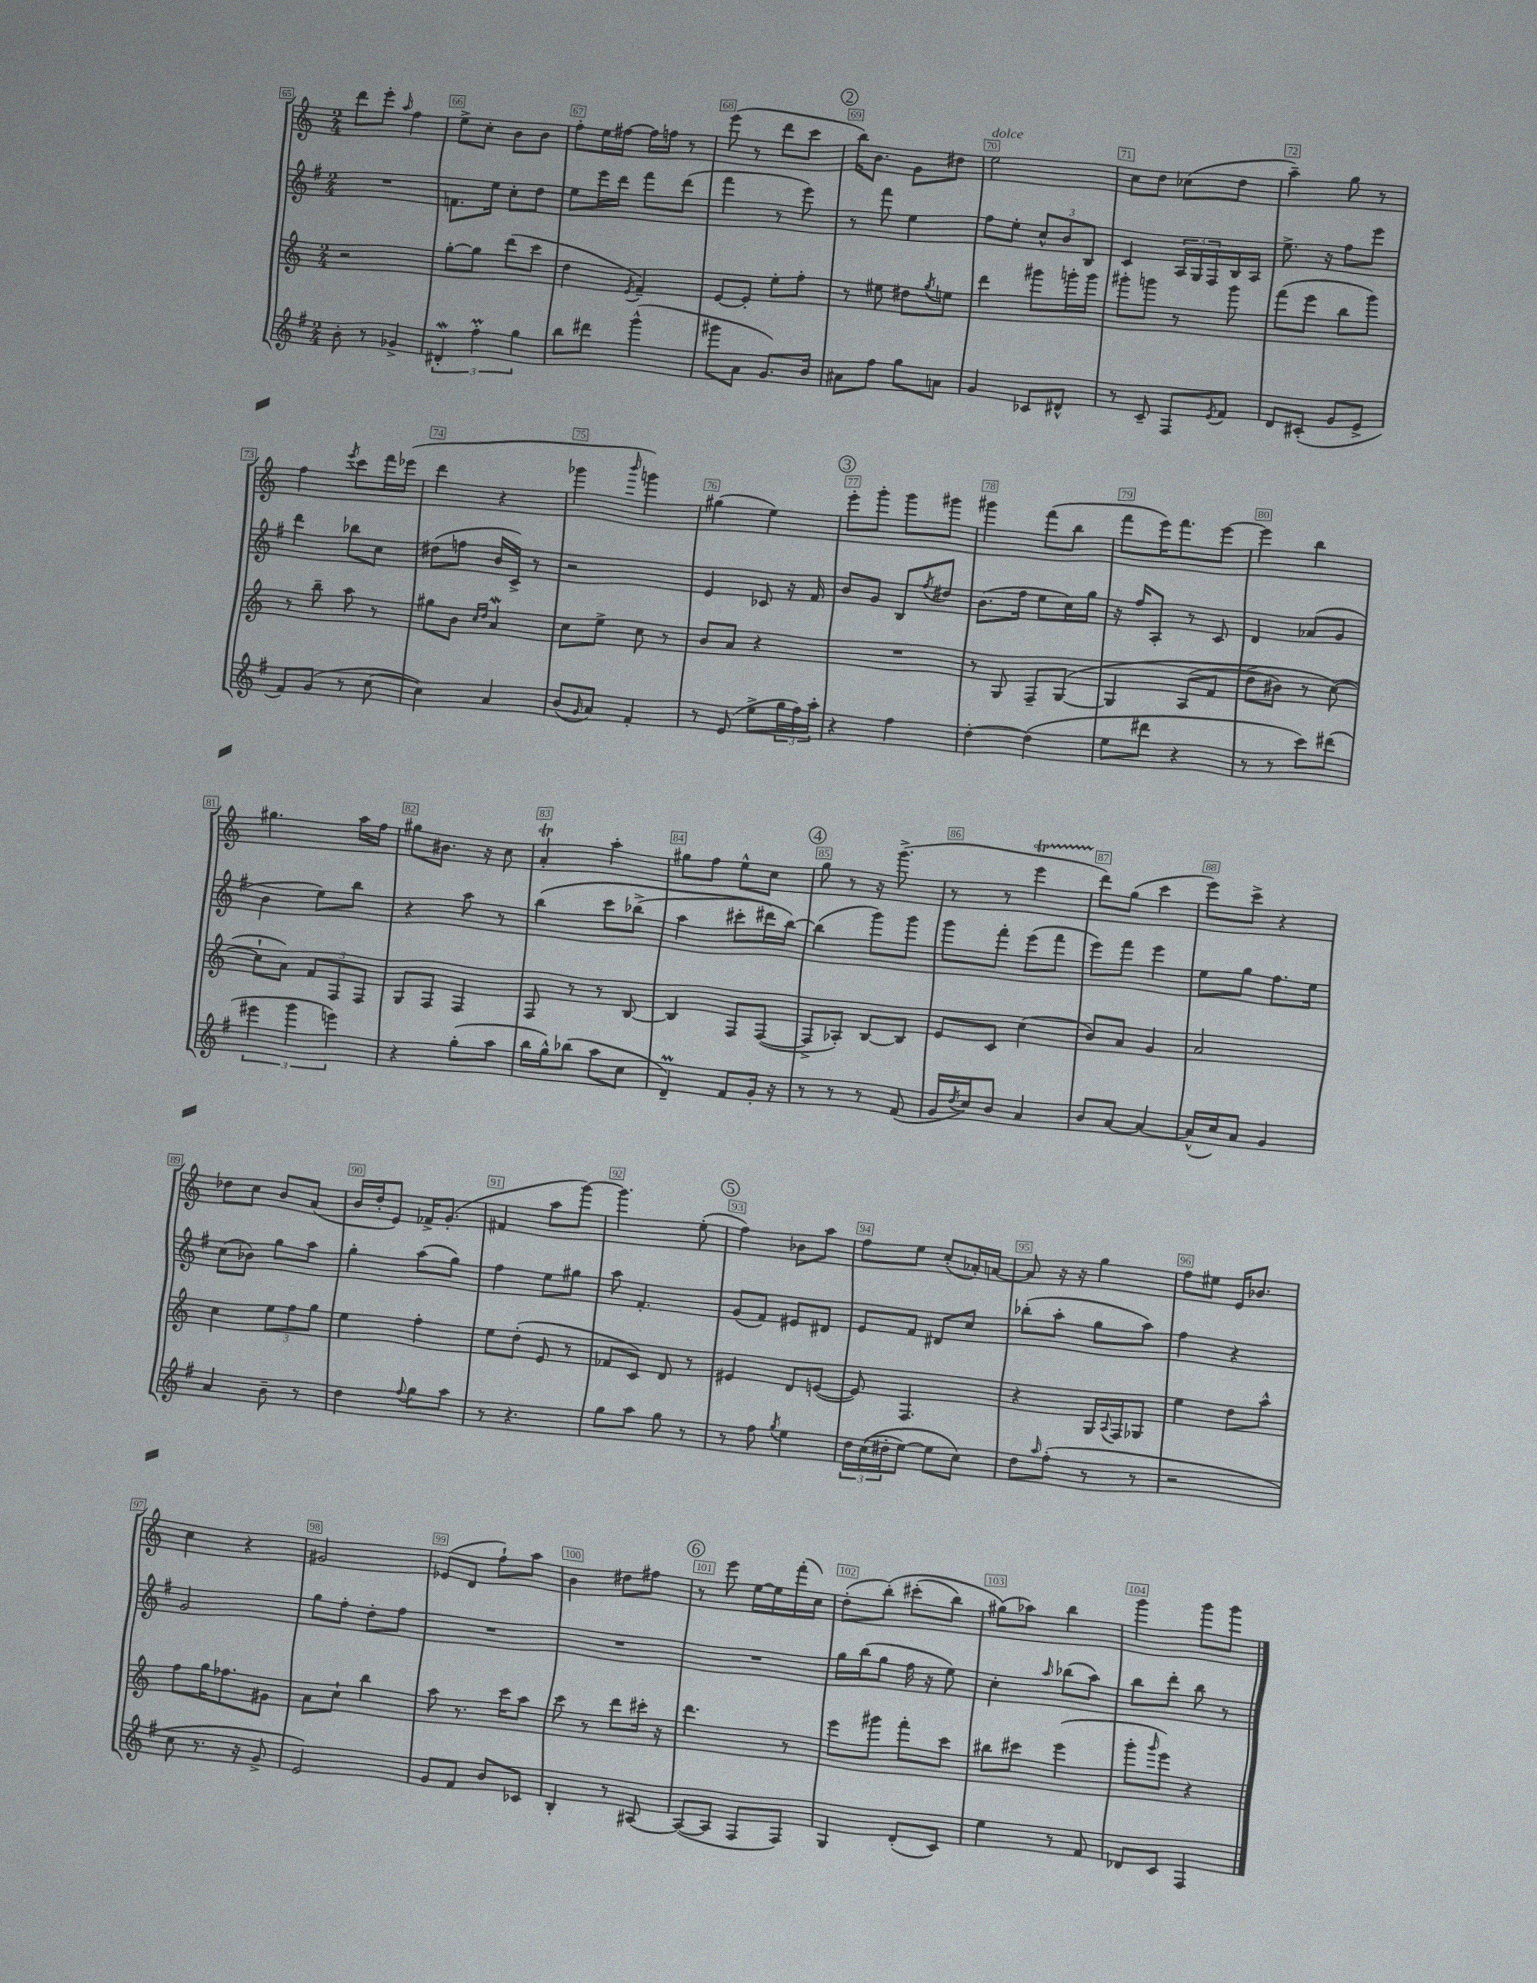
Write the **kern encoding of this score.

**kern	**kern	**kern	**kern
*part4	*part3	*part2	*part1
*staff4	*staff3	*staff2	*staff1
*clefG2	*clefG2	*clefG2	*clefG2
*k[f#]	*k[]	*k[f#]	*k[]
*M2/4	*M2/4	*M2/4	*M2/4
=65	=65	=65	=65
8b'\	2r	2r	8ddd\L
8r	.	.	8eee'\J
.	.	.	16qqaa/
4g-X^/	.	.	4ff\
=66	=66	=66	=66
6d#XW'/	[8gg'\L	8.fn\L	8ee^\L
.	8gg\J]	.	8cc'\J
6ff#m'\	.	.	.
.	.	16ee\Jk	.
.	(8ddd\L	8cc'\L	8b\L
6gg\	.	.	.
.	8ccc\J	8dd\J	8b\J
=67	=67	=67	=67
8bb\L	4dd\	8ee\L	8ff'\L
8ddd#X\J	.	16eee\L	16ee\L
.	.	16ddd\JJ	[16ff#X\JJ
.	8qe/	.	.
(4ggg^^\	4f~/)	8fff#\L	16ff#\LL]
.	.	.	16ffn\JJ
.	.	(8ddd\J	8r
=68	=68	=68	=68
8ggg#X\L	[8e/L	4fff#\	(8eee\
8a\J	8e'/J]	.	8r
8.g/L)	8ee'\L	8r	8ddd\L
.	8ff'\J	8eee\)	8ccc\J
16b/Jk	.	.	.
!!LO:REH:place=s1:t=2
=69	=69	=69	=69
8a#X\L	8r	8r	16bb\KL)
.	.	.	8.b\J
8ff#\J	8ee#X\	8fff#\	.
8gg\L	8dd#X\L	4ee\	8g\L
.	8qgg/	.	.
8an\J	8een\J	.	8dd#X\J
=70	=70	=70	=70
!	!	!	!LO:TX:a:i:t=dolce
4g/	4ddd\	8ff#\L	2ee\
.	.	8ee'\J	.
8c-X/L	8ggg#X\L	12cc^^/L	.
.	.	12b/	.
8d#X^^/J	16gggn'\L	.	.
.	.	12B/J	.
.	16ggg\JJ	.	.
=71	=71	=71	=71
8r	8ggg#X'\L	4c/	8cc\L
8c~/	8gggn\J	.	8dd\J
8F#/L	8r	24A/LL	(8cc-X\L
.	.	24G/	.
.	.	24F#/	.
8qe/	.	.	.
8f#/J	8ggg\	16B/	8dd\J
.	.	16A/JJ	.
=72	=72	=72	=72
8d/L	(8fff\L	8.ee^\	4aa~\)
(8c#X'/J	8eee\J	.	.
.	.	16r	.
8g/L	8bb\L	8ff#\L	8gg\
8e^/J	8ggg\J)	8eee\J	8r
!!LO:LB:g=z
=73	=73	=73	=73
8f#/L)	8r	4ddd\	4ff\
(8g/J	8bb~\	.	.
.	.	.	8qeee/
8r	8aa\	8bb-X\L	8ccc\L
[8cc\	8r	8cc\J	16fff\L
.	.	.	(16eee-X\JJ
=74	=74	=74	=74
4cc\])	8gg#X\L	(8dd#X\L	4ddd\
.	8b\J	8ffn\J	.
.	16qqcc/LL	.	.
.	16qqdd/JJ	.	.
4a/	4aW/	16b/LL	4r
.	.	16c^/JJ)	.
.	.	8r	.
=75	=75	=75	=75
(8b/L	8cc\L	2r	4ggg-X\
16qqg/	.	.	.
8a/J)	8ee^\J	.	.
.	.	.	16qqbbb/
4f#'/	8cc\	.	4gggn\)
.	8r	.	.
=76	=76	=76	=76
8r	8b/L	4e/	(4gg#X\
(8e/	8a/J	.	.
8ee^\L	4r	8c-X/	4ee\)
24gg\L	.	16r	.
24ff#\)	.	.	.
.	.	16f#/	.
24aa'\JJ	.	.	.
!!LO:REH:place=s1:t=3
=77	=77	=77	=77
4r	2r	8b/L	8eee'\L
.	.	8g/J	8ggg'\J
4ff#\	.	8B/L	8ggg\L
.	.	8qff#/	.
.	.	8dd#X/J	8ggg#X\J
=78	=78	=78	=78
[4dd'\	8r	(8.b\L	4ggg#X\
.	8G/	.	.
.	.	16ff#\Jk	.
(4dd\]	8F~/L	8ee\L	(8fff\L
.	([8G/J	16cc\L)	8bb\J
.	.	16gg\JJ	.
=79	=79	=79	=79
8ee\L	4G/]	16r	8fff\L
.	.	16ff#/KL	.
8ddd#X\J	.	8A'/J	16eee\K)
.	.	.	8.fff\
4r	(8A/L	8r	.
.	8f/J	8c/	[8eee\J
=80	=80	=80	=80
8r	8dd^\L	4d/	4eee\]
8r	8b#X\J)	.	.
8ccc\L)	8r	(8a-X/L	4bb\
(8ddd#X\J	([8cc\)	8g/J	.
!!LO:LB:g=z
=81	=81	=81	=81
6eee#X\	8cc`\L]	4b\	4.gg#X\
.	8a\J)	.	.
6ggg\	.	.	.
.	12f/L	8ee\L)	.
6eeen\)	12F/	.	.
.	.	8bb\J	16aa\LL
.	12F/J	.	.
.	.	.	16ff\JJ
=82	=82	=82	=82
4r	8G/L	4r	8gg#X\L
.	8F/J	.	8.b#X\J
(8gg'\L	4F/	8aa\	.
.	.	.	16r
8aa\J	.	8r	8cc\
=83	=83	=83	=83
16bb\LL	8F/	(4bb\	4aT'/
16gg^^\J)	.	.	.
(8bb-X\J	8r	.	.
8aa\L	8r	8ccc\L	4aa'\
8cc\J	[8B/	(8bb-X^\J	.
=84	=84	=84	=84
4dM~/)	4B/]	4aa\	8gg#X\L
.	.	.	8ff\J
8f#/L	8F/L	8ccc#X'\L	8ee^^\L
16g'/Jk	([8F/J	16ddd#X\L)	8cc\J
16r	.	[16bb\JJ)	.
!!LO:REH:place=s1:t=4
=85	=85	=85	=85
8r	8F^/L]	(4bb\]	8gg\
8r	8A-X'/J)	.	8r
8r	[8B/L	8ggg\L)	16r
.	.	.	(8.ggg^\
(8f#/	8B/J]	8ggg\J	.
=86	=86	=86	=86
16g/LL	8e/L	8ggg\L	8r
8qdd/	.	.	.
16cc/J)	.	.	.
8b/J	8c/J	8fff#'\J	8r
4a/	(4cc\	(8eee\L	4eeet\
.	.	8fff#\J	.
=87	=87	=87	=87
8b/L	8b/L)	8eee\L)	8ddd\L)
[8a/J	8a/J	8fff#\J	(8gg\J
4a/_	4g/	4eee\	4ccc\
=88	=88	=88	=88
(16a^^/LL]	2a/	8ee\L	8eee\L)
16cc/J)	.	.	.
8a/J	.	8gg\J	8ccc^\J
4g/	.	8.ff#\L	4r
.	.	16ee\Jk	.
!!LO:LB:g=z
=89	=89	=89	=89
4a/	4cc\	(8cc\L	8dd-X\L
.	.	8b-X\J)	8cc\J
8b~\	12ee\L	8gg\L	8b/L
.	12ff\	.	.
8r	.	8aa\J	(8a/J
.	12gg\J	.	.
=90	=90	=90	=90
4dd\	4ee\	4gg'\	16b/LL
.	.	.	16dd'/J
.	.	.	8e/J)
8qqff#/	.	.	.
8gg\L	4ff'\	(8aa\L	16f-X^/KL
.	.	.	(8.g'/J
8aa\J	.	8gg\J)	.
=91	=91	=91	=91
8r	8ee\L	4ff#\	4f#X/
4.r	(8dd'\J	.	.
.	8e/	8ee\L	8aa\L
.	8r	8gg#X\J	[8ggg\J)
=92	=92	=92	=92
8gg\L	8f-X/L	8aa\	4.ggg\]
8aa\J	8c/J)	4.f#'/	.
8gg\	8d/	.	.
8r	8r	.	(8ee'\
!!LO:REH:place=s1:t=5
=93	=93	=93	=93
8r	4e#X/	(8g/L	4ff\)
8ff#\	.	8f#/J)	.
8qgg/	.	.	.
4ee\	8d/L	8e#X/L	8b-X\L
.	([8en/J	8d#X/J	8aa\J
=94	=94	=94	=94
24dd\LL	8e/])	8e/L	8ff\L
((24cc\	.	.	.
24dd#X'\J	.	.	.
[8ee\J)	4.F/	8f#/J	8ee\J
8ee\L]	.	8d#X/L	(8cc'/L
8cc\J)	.	8cc/J	16a-X'/L)
.	.	.	[16an/JJ
=95	=95	=95	=95
8dd\L	4r	(8bb-X'\L	8a/]
16qqaa/	.	.	.
(8ff#'\J	.	8aa'\J	16r
.	.	.	16r
8r	16G/LL	8gg\L	4gg\
.	8qqA/	.	.
.	16F/J	.	.
8r	8G-X/J	8aa\J)	.
=96	=96	=96	=96
2r	4ee\	4ff#\	8ff\L
.	.	.	8ee#X\J
.	8dd\L	4r	16e/KL
.	.	.	8.b-X/J
.	8aa^^\J	.	.
!!LO:LB:g=z
=97	=97	=97	=97
8cc\	8ff\L	2g/	4cc\
8.r	16gg\K	.	.
.	8.ff-X\	.	.
.	.	.	4r
16r	.	.	.
8g^/	8g#X\J	.	.
=98	=98	=98	=98
2e/)	8a\L	8gg\L	2g#X/
.	8cc`\J	8ff#'\J	.
.	4bb\	8dd'\L	.
.	.	8ff#\J	.
=99	=99	=99	=99
8g/L	8aa\	2r	(8e-X/L
8f#/J	8.r	.	8d/J
8b/L	.	.	8ff`\L)
.	16ccc\KL	.	.
8c-X/J	8aa\J	.	8aa\J
=100	=100	=100	=100
4B'/	8ccc\	2r	4b\
.	8r	.	.
8r	8ddd\L	.	8dd#X\L
[8A#X/	16ccc#X'\Jk	.	8ff#X\J
.	16r	.	.
!!LO:REH:place=s1:t=6
=101	=101	=101	=101
(8A#/L_	4.ddd\	2r	8r
8A#/J]	.	.	8eee\
8F#/L	.	.	[16ee\LL
.	.	.	16ee\]
8F#/J)	8r	.	(16fff'\
.	.	.	16cc\JJ)
=102	=102	=102	=102
4G/	8eee\L	16gg\LL	(8dd'\L
.	.	(16bb\J	.
.	8ggg#X\J	8gg\J	(8bb'\J)
(8d'/L	8fff'\L	16ff#\	(8ccc#X'\L
.	.	16r	.
8c/J)	8ccc\J	8ee\)	8bb\J)
=103	=103	=103	=103
4ee\	8bb#X\L	4cc'\	(8gg#X\L)
.	8ccc#X\J	.	8aa-X\J)
.	.	16qqaa/	.
8r	(4eee\	(8bb-X\L	4bb\
8f#/	.	8aa\J)	.
=104	=104	=104	=104
8d-X/L	8ggg'\L	8bb\L	4ggg\
.	16qqggg/	.	.
8c/J	8eee\J)	8ddd'\J	.
4F#/	4r	8bb\	8ggg\L
.	.	8r	8ggg\J
==	==	==	==
*-	*-	*-	*-
